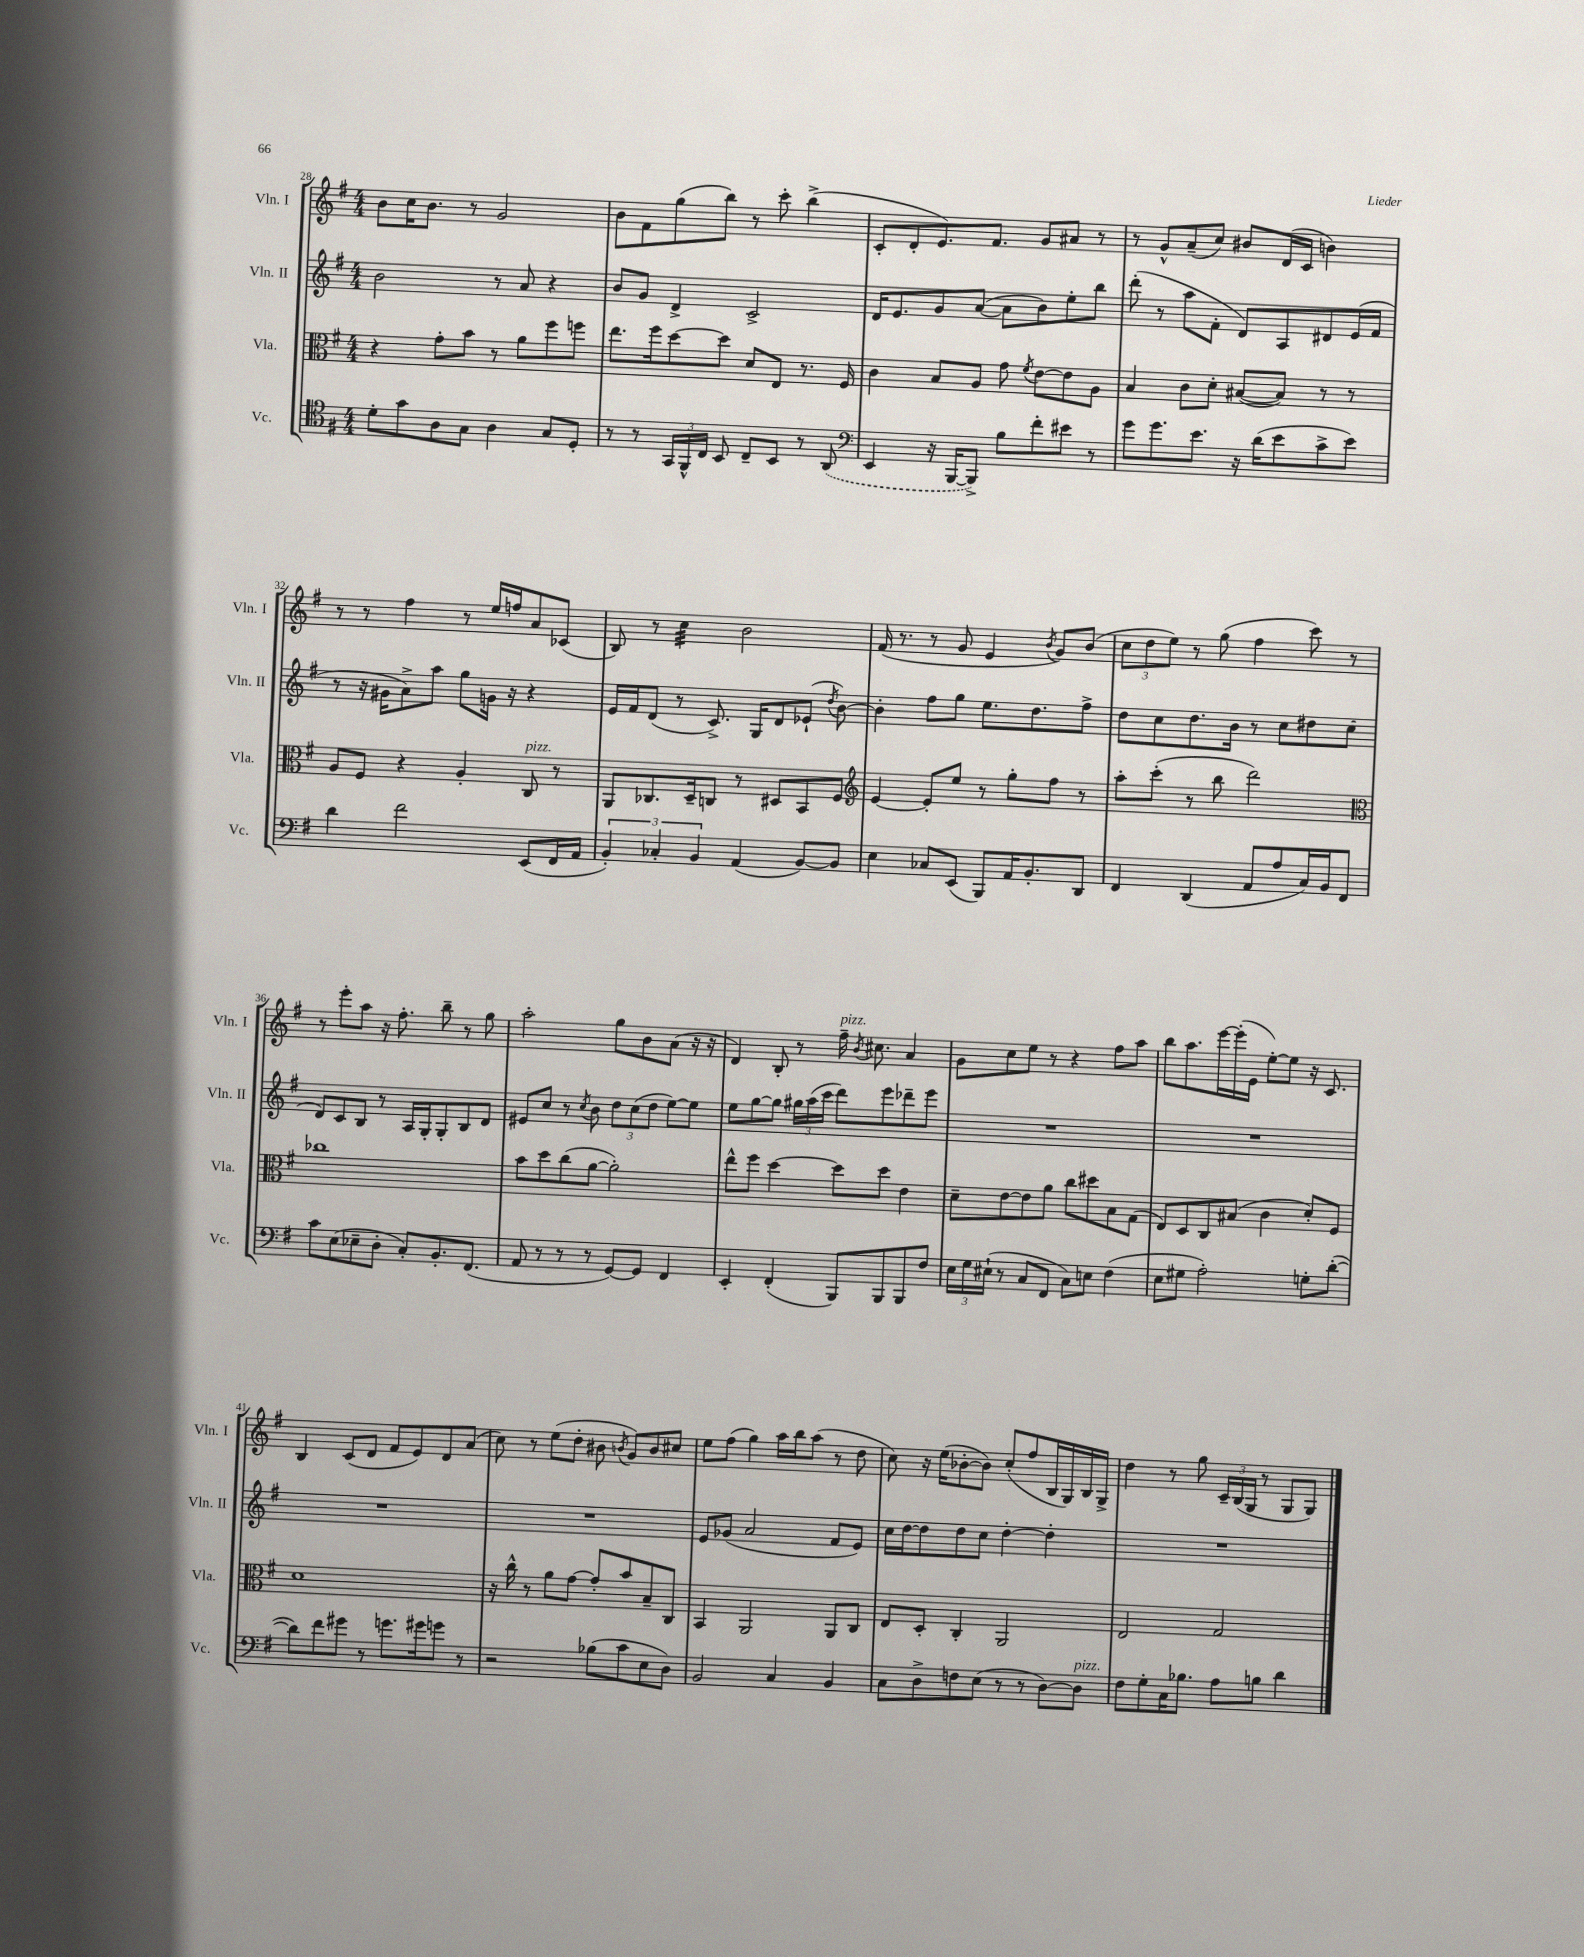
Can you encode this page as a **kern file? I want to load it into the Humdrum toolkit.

**kern	**kern	**kern	**kern
*staff4	*staff3	*staff2	*staff1
*clefC4	*clefC3	*clefG2	*clefG2
*k[f#]	*k[f#]	*k[f#]	*k[f#]
*M4/4	*M4/4	*M4/4	*M4/4
8d'	4r	2b	8b
8g	.	.	16cc
.	.	.	8.b
8A	8g'	.	.
8G	8b	.	8r
4A	8r	8r	2g
.	8a	8a	.
8G	8ff#	4r	.
8D'	8ff	.	.
=	=	=	=
8r	8.ee	8b	8b
8r	.	8g	8f#
.	16ff#	.	.
24GG	[8dd	4d^	(8gg
24FF#^^	.	.	.
24C	.	.	.
8BB	8dd]	.	8bb)
8C~	8d	2c^	8r
8BB	8E	.	8ccc'
8r	8.r	.	(4bb^
(8AA	.	.	.
.	16F#	.	.
=	=	=	=
*clefF4	*	*	*
4EE	4c	16d	8c'
.	.	8.e	.
.	.	.	8d'
16r	8B	8g	8.e)
[16BBB	.	.	.
8BBB^])	8A	([8a	.
.	.	.	8.f#
8B	8g	8a]	.
.	8qf#	.	.
8f#'	[8e	8b)	8g
8e#	8e]	8ee'	8a#
8r	8A	8bb	8r
=	=	=	=
8g	4B	(8ddd'	8r
8.g	.	8r	8g^^
.	8c	8aa	(8a~
8.e	.	.	.
.	8d'	8f#'	8cc)
16r	([8B#	8d)	8b#
(16d	.	.	.
8e	8B#])	8A	(16d
.	.	.	16c
8c^	8r	8d#	4b)
8e)	8r	(16e	.
.	.	16f#	.
=	=	=	=
4d	8A	8r	8r
.	8F#	16r	8r
.	.	16g#	.
2f#	4r	8a^)	4ff#
.	.	8aa	.
.	4A'	8gg	8r
.	.	16g	16ee
.	.	16r	16ff
(8EE	8C	4r	8a
16FF#	8r	.	(8c-
16AA	.	.	.
=	=	=	=
6BB')	8AA	16e	8B)
.	.	16f#	.
.	8.C-	(8d	8r
6C-'	.	.	.
.	.	8r	4cc
.	16D~	.	.
6BB	.	.	.
.	8C	8.c^)	.
(4AA	8r	.	2b
.	.	16G	.
.	8D#	8d	.
[8BB)	8BB	(8e-`	.
.	.	8qdd	.
8BB]	8F#	[8b)	.
=	=	=	=
*	*clefG2	*	*
4E	[4e	4b']	(16f#
.	.	.	8.r
8C-	8e']	8ff#	8r
(8EE	8ee	8gg	8g
8BBB)	8r	8.ee	4e
16AA	8gg'	.	.
8.BB'	.	8.dd	.
.	.	.	8qb
.	8ff#	.	8g)
8DD	8r	8ff#^	(8b
=	=	=	=
4FF#	8aa'	8dd	12cc
.	.	.	12dd
.	(8ccc'	8cc	.
.	.	.	12ee)
(4DD	8r	8.dd	8r
.	8bb	.	(8gg
.	.	16b	.
8AA	2ddd)	8r	4ff#
8A	.	8cc	.
16C)	.	8dd#	8ccc)
16BB	.	.	.
8FF#	.	(8cc	8r
=	=	=	=
*	*clefC3	*	*
8c	1cc-	8d)	8r
(8E	.	8c	8eee'
8E-~	.	8B	8aa
8D'	.	8r	16r
.	.	.	8.ff#'
8C')	.	16A	.
.	.	16G'	.
8.BB'	.	8G'	8bb~
.	.	8B	8r
(8.FF#	.	.	.
.	.	8d	8gg
=	=	=	=
8AA	8b	8e#	2aa'
8r	8dd	8cc	.
8r	(8cc	8r	.
.	.	8qcc	.
8r	[8a	8b	.
[8GG)	2a'])	12dd	8gg
.	.	(12cc	.
8GG]	.	.	8b
.	.	12dd	.
4FF#	.	[8ee)	(8a
.	.	8ee]	16r
.	.	.	16r
=	=	=	=
4EE'	8ee^^	8ee	4d)
.	8ff#	[8gg	.
(4FF#'	[4dd	8gg]	8B'
.	.	24gg#	8r
.	.	(24aa	.
.	.	24ccc	.
8BBB)	8dd]	8ddd)	16ff#~
.	.	.	8qb
.	.	.	8.cc#
8BBB	8dd	8eee	.
8BBB	4e	8ddd-~	4a
8F#	.	8eee	.
=	=	=	=
24E	8d~	1r	8g
24G	.	.	.
(24E#`	.	.	.
8r	[8e	.	8cc
8C	8e]	.	8ee
8FF#	8a	.	8r
8C)	8cc	.	4r
8E	8dd#	.	.
(4F#	8B	.	8ff#
.	(8G	.	8aa
=	=	=	=
8E	8E)	1r	8bb
8G#	8D	.	8.aa
2A')	8C	.	.
.	.	.	[16eee
.	(8B#	.	(16eee']
.	.	.	16e
.	4c	.	[8ee')
.	.	.	8ee]
8G'	8d')	.	16r
.	.	.	8.c
([8d'	8F#	.	.
=	=	=	=
8d])	1d	1r	4B
8f#	.	.	.
8g#	.	.	(8c
8r	.	.	8d
8.g	.	.	8f#
.	.	.	8e)
16g#	.	.	.
8g	.	.	8d
8r	.	.	(8a
=	=	=	=
2r	16r	1r	8cc)
.	16cc^^	.	.
.	8r	.	8r
.	8a	.	(8ee
.	[8g	.	8dd'
(8B-	8g']	.	8b#
.	.	.	8qb
8c	8b	.	8g)
8E	8B~	.	8b
8D)	8C	.	8cc#
=	=	=	=
2BB	4BB	8e	8ee
.	.	(8g-	(8ff#
.	2AA	2a	4gg)
4C	.	.	16aa
.	.	.	16bb
.	.	.	(8aa
4BB	8AA	8f#	8r
.	8C	8e)	8dd
=	=	=	=
8C	8E	16cc	8cc)
.	.	[16dd	.
8D^	8D'	8dd]	16r
.	.	.	(16ee
8F	4C'	8dd	[8b-'
(8E	.	8cc	8b-])
8r	2AA	[4dd'	(8cc'
8r	.	.	8ff#
[8D)	.	4dd']	16B
.	.	.	16G)
8D]	.	.	16B
.	.	.	16G^
=	=	=	=
8F#	2E	1r	4dd
8G'	.	.	.
16C	.	.	8r
8.B-	.	.	.
.	.	.	8gg
8A	2G	.	24c~
.	.	.	(24B
.	.	.	24G
8B	.	.	8r
4d	.	.	8G
.	.	.	8G)
==	==	==	==
*-	*-	*-	*-
